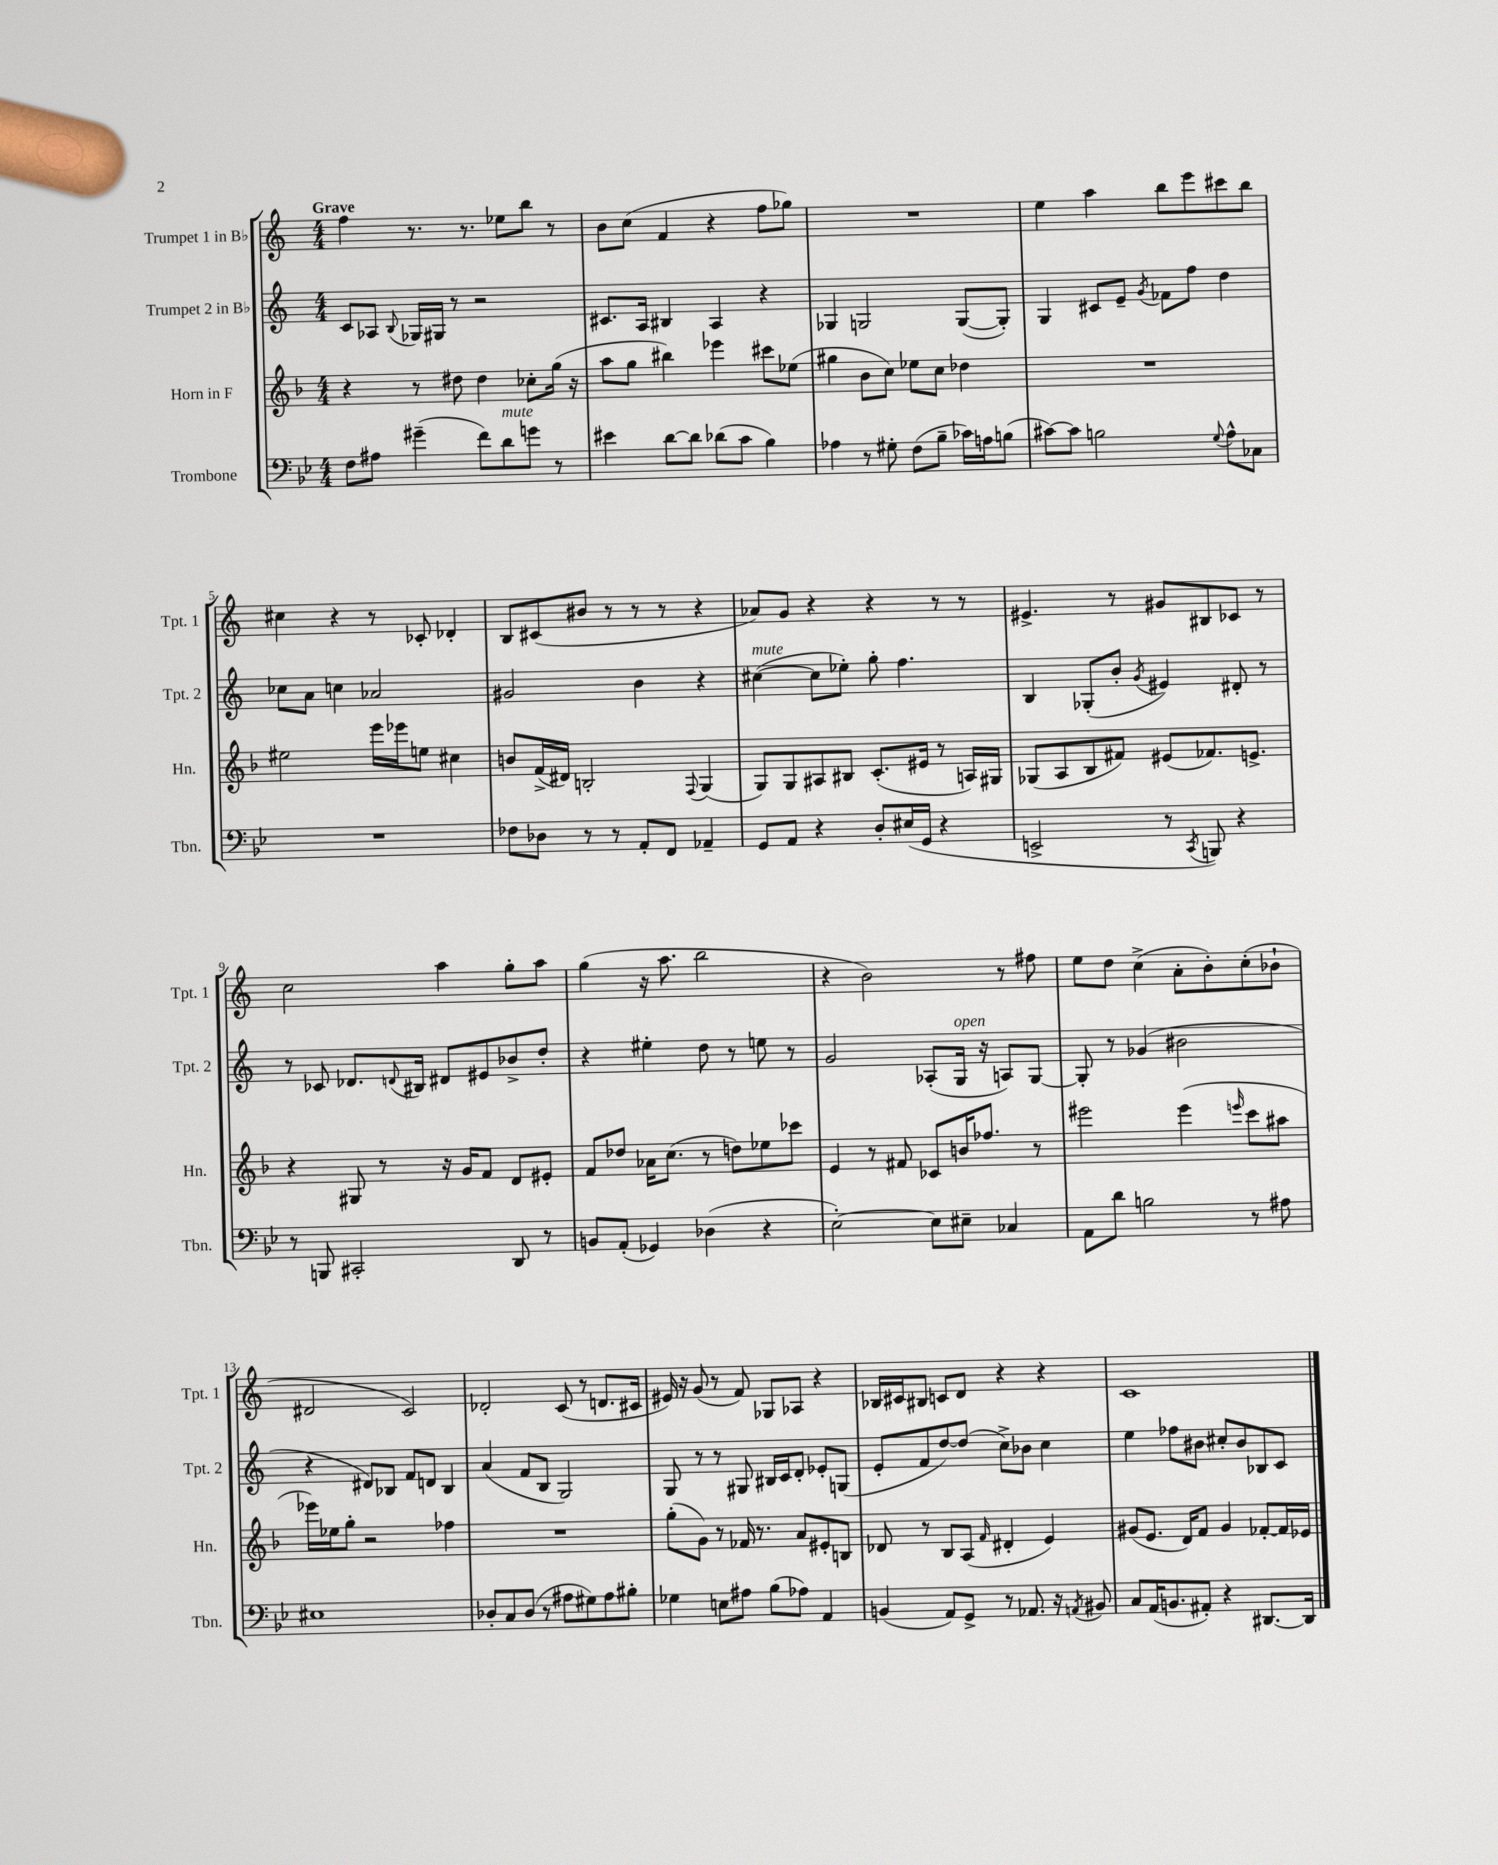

**kern	**kern	**kern	**kern
*part4	*part3	*part2	*part1
*staff4	*staff3	*staff2	*staff1
*I"Trombone	*I"Horn in F	*I"Trumpet 2 in B♭	*I"Trumpet 1 in B♭
*I'Tbn.	*I'Hn.	*I'Tpt. 2	*I'Tpt. 1
*clefF4	*clefG2	*clefG2	*clefG2
*k[b-e-]	*k[b-]	*k[]	*k[]
*M4/4	*M4/4	*M4/4	*M4/4
=1	=1	=1	=1
!	!	!	!LO:TX:a:B:t=Grave
8F\L	4r	8c/L	4ff\
8A#X\J	.	8A-X/J	.
.	.	8qqB/	.
(4g#X~\	8r	16G-X/LL	8.r
.	.	16G#X/JJ	.
.	8dd#X\	8r	.
.	.	.	8.r
8f\L)	4dd#\	2r	.
!LO:TX:a:i:t=mute	!	!	!
8d\	.	.	8ee-X\L
8gn\J	8cc-X'\L	.	8bb\J
8r	(16gg\Jk	.	8r
.	16r	.	.
=2	=2	=2	=2
4e#X\	8aa\L	8.c#X/L	8b\L
.	8gg\J	.	(8cc\J
.	.	16A/Jk	.
[8d\L	4bb#X\)	4B#X/	4f/
8d\J]	.	.	.
(8d-X\L	4eee-X\	4A/	4r
8c\J	.	.	.
4B-\)	8ccc#X\L	4r	8ff\L
.	(8ee-X\J	.	8gg-X\J)
=3	=3	=3	=3
4A-X\	4gg#X\	4G-X/	1r
8r	8b-\L	2Gn/	.
8G#X'\	8cc\J)	.	.
(8F\L	8ee-X\L	.	.
8B-~\J	8cc\J	.	.
16c-X\LL)	4dd-X\	([8G/L	.
16An\J	.	.	.
(8Bn\J	.	8G'/J])	.
=4	=4	=4	=4
[8c#X\L)	1r	4G/	4ee\
8c#\J]	.	.	.
2Bn\	.	8c#X/L	4aa\
.	.	8e~/J	.
.	.	8qg/	.
.	.	8f-X\L	8bb\L
.	.	8ff\J	8eee\
8qqG/	.	.	.
8A^^\L	.	4dd\	8ccc#X\
8C-X\J	.	.	8bb\J
!!LO:LB:g=z
=5	=5	=5	=5
1r	2ee#X\	8cc-X\L	4cc#X\
.	.	8a\J	.
.	.	4ccn\	4r
.	16eee\LL	2a-X/	8r
.	16eee-X\J	.	.
.	8een\J	.	8c-X'/
.	4cc#X\	.	4d-X'/
=6	=6	=6	=6
8F-X\L	8bn/L	2g#X/	8B/L
8D-X\J	(16f^/L	.	(8c#X/
.	16d#X/JJ)	.	.
8r	2Bn'/	.	8b#X/J
8r	.	.	8r
8AA'/L	.	4b\	8r
8FF/J	.	.	8r
.	8qqF/	.	.
4AA-X~/	(4G/	4r	4r
=7	=7	=7	=7
!	!	!LO:TX:a:i:t=mute	!
8GG/L	8G/L)	([4cc#X\	8a-X/L)
8AA/J	8G/	.	8g/J
4r	8A#X/	8cc#\L]	4r
.	8B#X/J	8ee-X'\J)	.
8D'/L	(8.c'/L	8gg'\	4r
(16E#X/L	.	4.ff\	.
16GG/JJ	16e#X/Jk	.	.
4r	8r	.	8r
.	16An/LL)	.	8r
.	16G#X/JJ	.	.
=8	=8	=8	=8
2EEn^/	(8G-X/L	4B/	4.e#X^/
.	8A/	.	.
.	8B-/	(8G-X'/L	.
.	8f#X/J)	8b'/J	8r
.	.	8qg/	.
8r	(8e#X/L	4e#X/)	8g#X/L
8qCC/	.	.	.
8BBBn/)	8.f-X/)	.	8B#X/
4r	.	8d#X'/	8c-X/J
.	8.en^/J	.	.
.	.	8r	8r
!!LO:LB:g=z
=9	=9	=9	=9
8r	4r	8r	2cc\
8BBBn/	.	8c-X/	.
2CC#X'/	8G#X/	8.d-X/L	.
.	8r	.	.
.	.	8qqdn/	.
.	.	16B#X/Jk	.
.	16r	8d#X/L	4aa\
.	16g/KL	.	.
.	8f/J	8e#X/	.
8DD/	8d/L	8b-X^/	8gg'\L
8r	8e#X'/J	8dd'/J	8aa\J
=10	=10	=10	=10
8BBn/L	8f/L	4r	(4gg\
(8AA'/J	8dd-X/J	.	.
4GG-X/)	16a-X\KL	4ee#X'\	16r
.	(8.cc\J	.	8.aa\
(4D-X\	8r	8dd\	2bb\
.	8ddn\L)	8r	.
4r	8ee-X\	8een\	.
.	8ccc-X\J	8r	.
=11	=11	=11	=11
[2E-'\)	4e/	2g/	4r
.	8r	.	2b\)
.	8f#X/	.	.
8E-\L]	8c-X/L	(8A-X'/L	.
!	!	!LO:TX:a:i:t=open	!
8E#X~\J	16bn/K	16G/Jk	.
.	8.ff-X/J	16r	.
4C-X/	.	8An/L)	8r
.	8r	[8G/J	8ff#X\
=12	=12	=12	=12
8AA\L	2eee#X\	8G'/]	8ee\L
8d\J	.	8r	8dd\J
2Bn\	.	(4g-X/	(4cc^\
.	(4eee#\	2b#X\	8a'\L
.	.	.	8b'\)
.	16qqeeen/	.	.
8r	8ccc\L	.	(8cc'\
8A#X\	8aa#X\J	.	8b-X`\J
!!LO:LB:g=z
=13	=13	=13	=13
1E#X	16eee-X\LL)	4r	2d#X/
.	16ee-X\J	.	.
.	8gg'\J	.	.
.	2r	8d#X/L)	.
.	.	8B-X/J	.
.	.	8f/L	2c/)
.	.	8dn/J	.
.	4ff-X\	4B-/	.
=14	=14	=14	=14
8D-X'/L	1r	(4a/	2d-X'/
8C/	.	.	.
(8D-/J	.	8f/L	.
8r	.	8B/J	.
8A#X\L	.	2G/)	(8c/
8G#X\)	.	.	8r
8A#\	.	.	8.dn/L
8B#X'\J	.	.	.
.	.	.	16c#X/Jk
=15	=15	=15	=15
4G-X\	(8gg'\L	8G/	16e#X/)
.	.	.	16r
.	8g\J)	8r	(8g/
8En\L	8r	8r	8r
8A#X\J	16f-X/	8G#X/	8f/)
.	8.r	.	.
(8B-\L	.	16B#X/LL	8G-X/L
.	.	16c/J	.
8A-X\J)	8a/L	8d'/J	8A-X/J
4AA/	8e#X'/	8e-X'/L	4r
.	8Bn/J	(8Gn/J	.
=16	=16	=16	=16
(4BBn/	8d-X/	8e'/L	16B-X/LL
.	.	.	16c#X/J
.	8r	8f/	8B#X/J
8AA/L)	8B-/L	[8dd/)	8cn/L
8GG^/J	(8A/J	(8dd/J]	8d/J
.	16qqf/	.	.
8r	4d#X'/	8cc^\L)	4r
8.AA-X/	.	8b-X\J	.
.	4e/)	4cc\	4r
16r	.	.	.
8qAAn/	.	.	.
8BB#X/	.	.	.
=17	=17	=17	=17
8C/L	(8g#X/L	4ee\	1c
(16AA/K	8.e/J	.	.
8.BBn/	.	.	.
.	.	8ff-X\L	.
.	16d/KL)	.	.
8AA#X'/J)	8f/J	8b#X\J	.
4r	4g#/	8cc#X'/L	.
.	.	8b#/	.
[8.DD#X/L	[8f-X'/L	8B-X/	.
.	16f-/L]	8c/J	.
16DD#/Jk]	16e-X/JJ	.	.
==	==	==	==
*-	*-	*-	*-
